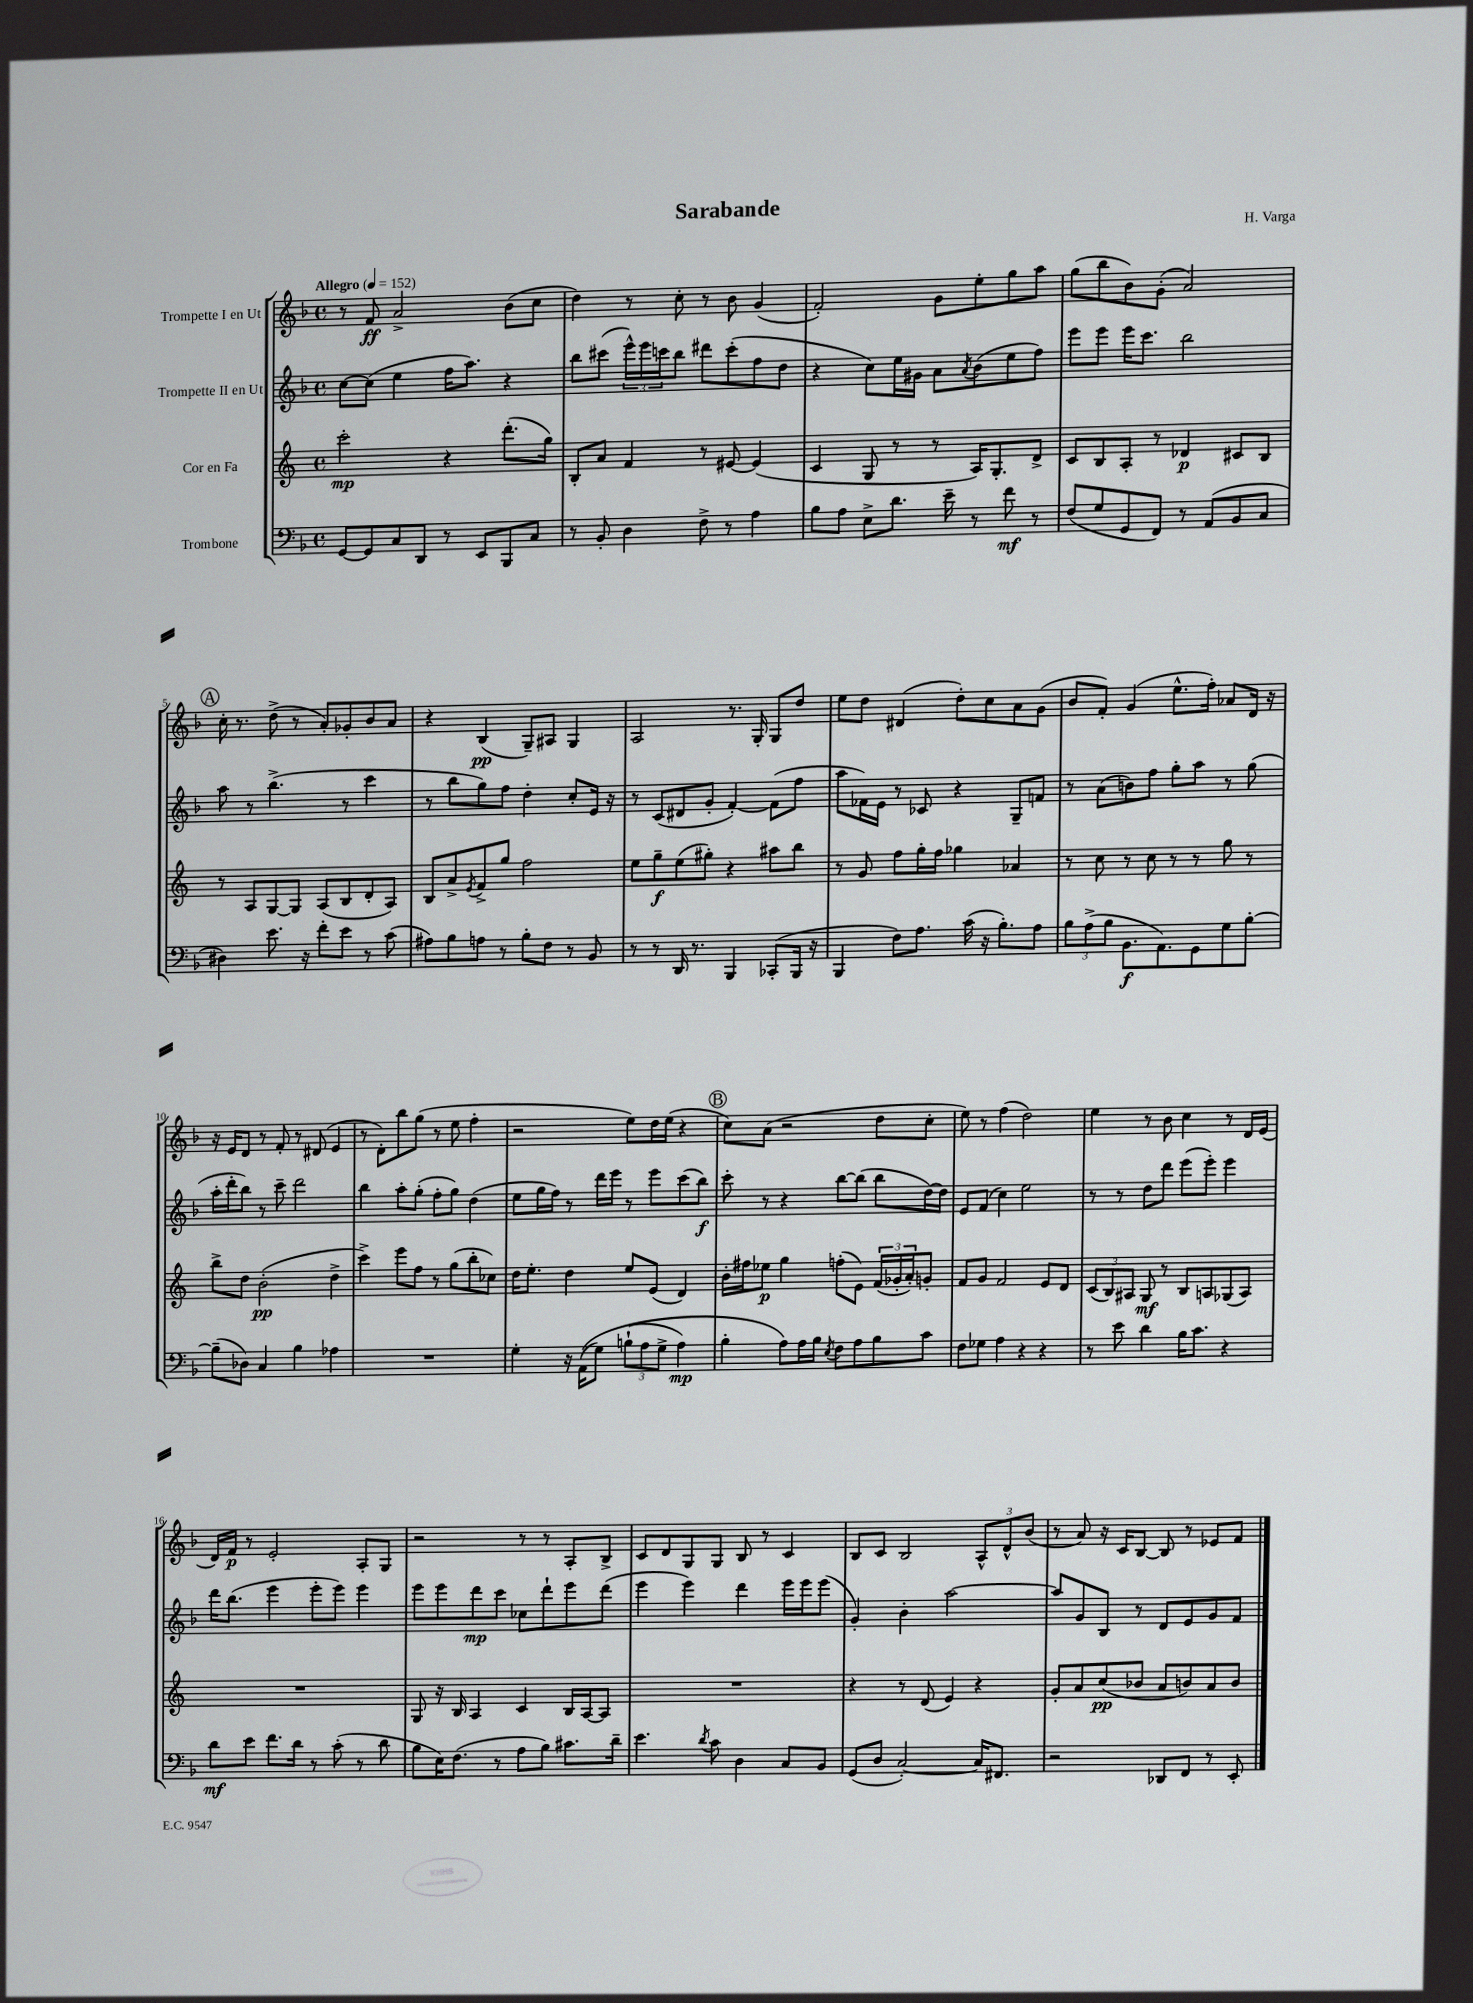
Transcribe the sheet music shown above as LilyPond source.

\header { title = "Sarabande" composer = "H. Varga" }
<<
\new StaffGroup <<
\new Staff = "s0" \with { instrumentName = "Trompette I en Ut" } {
    \clef treble \key f \major \defaultTimeSignature \time 4/4 \tempo "Allegro" 4 = 152
    r8 f'8\ff a'2-> bes'8( c''8 |
    d''4) r8 c''8-. r8 bes'8 g'4( |
    f'2-.) g'8 e''8-. g''8 a''8 |
    g''8( bes''8 bes'8) g'8-.( a'2) |
    \mark \markup { \circle "A" } c''16-. r8. d''8->( r8 a'8-.) ges'8-. bes'8 a'8 |
    r4 bes4\pp( g8--) ais8 g4 |
    a2 r8. g16-. g8 d''8 |
    e''8 d''8 dis'4( d''8-.) c''8 a'8 g'8( |
    bes'8 f'8-.) g'4( e''8.-^ f''16-.) aes'8 d'16 r16 |
    r16 e'16 d'8 r8 f'8-. r8 dis'8( e'4 |
    r8 d'8-.) bes''8 g''8( r8 e''8 f''4-. |
    r2 e''8) d''16 e''16( r4 |
    \mark \markup { \circle "B" } c''8) a'8( r2 d''8 c''8-. |
    e''8) r8 f''4( d''2) |
    e''4 r8 bes'8 c''4 r8 d'16 e'16( |
    d'16) f'16\p r8 e'2-. a8-. g8 |
    r2 r8 r8 a8-. bes8-> |
    c'8 d'8 g8 g8 bes8 r8 c'4 |
    bes8 c'8 bes2 \tuplet 3/2 { a8-^ d'8-^ bes'8( } |
    r8 a'8) r16 c'16 bes8~ bes8 r8 ees'8 f'8 \bar "|." |
}
\new Staff = "s1" \with { instrumentName = "Trompette II en Ut" } {
    \clef treble \key f \major \defaultTimeSignature \time 4/4
    c''8~ c''8( e''4 f''16 a''8.) r4 |
    bes''8 cis'''8( \tuplet 3/2 { e'''16-^) e'''16 c'''16 } bes''8 dis'''8 c'''8-.( f''8 d''8 |
    r4 c''8) e''16 gis'16 a'8 \acciaccatura { a'8 } bes'8( e''8 f''8) |
    e'''8 e'''8 e'''16 c'''8. bes''2 |
    \mark \markup { \circle "A" } a''8 r8 bes''4.->( r8 c'''4 |
    r8 bes''8 g''8) f''8 d''4-. c''8-. e'16 r16 |
    r8 c'8( dis'8 g'8-. f'4~-.) f'8( f''8 |
    a''8 fes'16) e'16 r8 ces'8 r4 g8-- f'8 |
    r8 a'8( b'8) f''8 g''8-. a''8 r8 g''8( |
    a''16-. d'''16-. bes''8) r8 c'''8-- d'''2 |
    bes''4 a''8-. g''8-.( f''8-. g''8) d''4( |
    e''8 g''16 f''16) r8 d'''16 e'''16 r8 e'''8 c'''8( bes''8\f) |
    \mark \markup { \circle "B" } c'''8-. r8 r4 bes''8~ bes''8( bes''8 d''16~) d''16 |
    e'8 f'8( c''4) e''2 |
    r8 r8 d''8 d'''8 e'''8( e'''8-.) e'''4 |
    d'''16 bes''8.( e'''4 e'''8-. e'''8) e'''4 |
    e'''8 e'''8 d'''8\mp c'''8 ces''8 d'''8-! e'''8 d'''8( |
    e'''4 e'''4) d'''4 e'''16 e'''16 e'''8( |
    g'4-.) bes'4-. a''2~ |
    a''8 g'8 bes8 r8 d'8 e'8 g'8 f'8 \bar "|." |
}
\new Staff = "s2" \with { instrumentName = "Cor en Fa" } {
    \clef treble \key c \major \defaultTimeSignature \time 4/4
    c'''2-.\mp r4 d'''8.-.( g''16) |
    b8-. a'8 f'4 r8 eis'8~ eis'4( |
    c'4 g8 r8 r8 a16) g8.-. d'8-> |
    c'8 b8 a8-. r8 des'4\p cis'8 b8 |
    \mark \markup { \circle "A" } r8 a8 g8~ g8 a8( b8 d'8-. a8) |
    b8 a'8-> \acciaccatura { e'8 } f'8-> g''8 f''2 |
    e''8 g''8--\f e''8( gis''8-.) r4 ais''8 b''8 |
    r8 g'8 f''8 g''16-. f''16 ges''4 aes'4 |
    r8 c''8 r8 c''8 r8 r8 g''8 r8 |
    b''8-> d''8 b'2-.\pp( d''4-> |
    c'''4->) e'''8 f''8 r8 g''8( b''8-. ces''8) |
    d''16 e''8.-. d''4 e''8 e'8( d'4) |
    \mark \markup { \circle "B" } b'16-. fis''16 ees''8\p g''4 f''8-.( e'8) \tuplet 3/2 { f'16( ges'16-. a'16-.) } g'8-. |
    f'8 g'8 f'2 e'8 d'8 |
    \tuplet 3/2 { c'8( b8) ais8 } g8\mf r8 b8 a8 ges8( a8) |
    R1 |
    g8 r16 b16 a4 c'4 b16 a16~ a8 |
    R1 |
    r4 r8 d'8( e'4) r4 |
    g'8-. a'8 c''8\pp( bes'8 a'8 b'8) a'8 b'8 \bar "|." |
}
\new Staff = "s3" \with { instrumentName = "Trombone" } {
    \clef bass \key f \major \defaultTimeSignature \time 4/4
    g,8~ g,8 c8 d,8 r8 e,8 bes,,8 c8 |
    r8 bes,8-. d4 f8-> r8 a4 |
    bes8 a8 e8-> d'8. e'16-- r8 f'8\mf r8 |
    f8( g8 g,8 f,8) r8 a,8( bes,8 c8 |
    \mark \markup { \circle "A" } dis4) e'8. r16 f'8-. e'8 r8 c'8( |
    ais8) bes8 a8 r8 bes8-. f8 r8 bes,8 |
    r8 r8 d,16 r8. bes,,4 ces,8-.( bes,,16 r16 |
    bes,,4 f8) a8. c'16( r16 bes8.-.) a8 |
    \tuplet 3/2 { bes8 a8->( bes8 } bes,8.\f a,8.) g,8 g8 bes8~-. |
    bes8--( des8) c4 bes4 aes4 |
    R1 |
    g4-. r16 a,16(\( g8) \tuplet 3/2 { b8-!( a8 g8-> } a4\mp) |
    \mark \markup { \circle "B" } bes4-. a8\) a16 bes16 \acciaccatura { e8 } f8 a8 bes8 c'8 |
    f8 ges8 a4 r4 r4 |
    r8 e'8 d'4 bes16 c'8. r4 |
    d'8\mf e'8 f'8. d'16 r8 c'8-.( r8 d'8 |
    bes8 e16) f8.( r8 a8 bes8) cis'8. d'16-- |
    e'4. \acciaccatura { d'8 } c'8 d4 c8 bes,8 |
    g,8( d8 c2~-.) c16 fis,8. |
    r2 des,8 f,8 r8 e,8-. \bar "|." |
}
>>
>>
